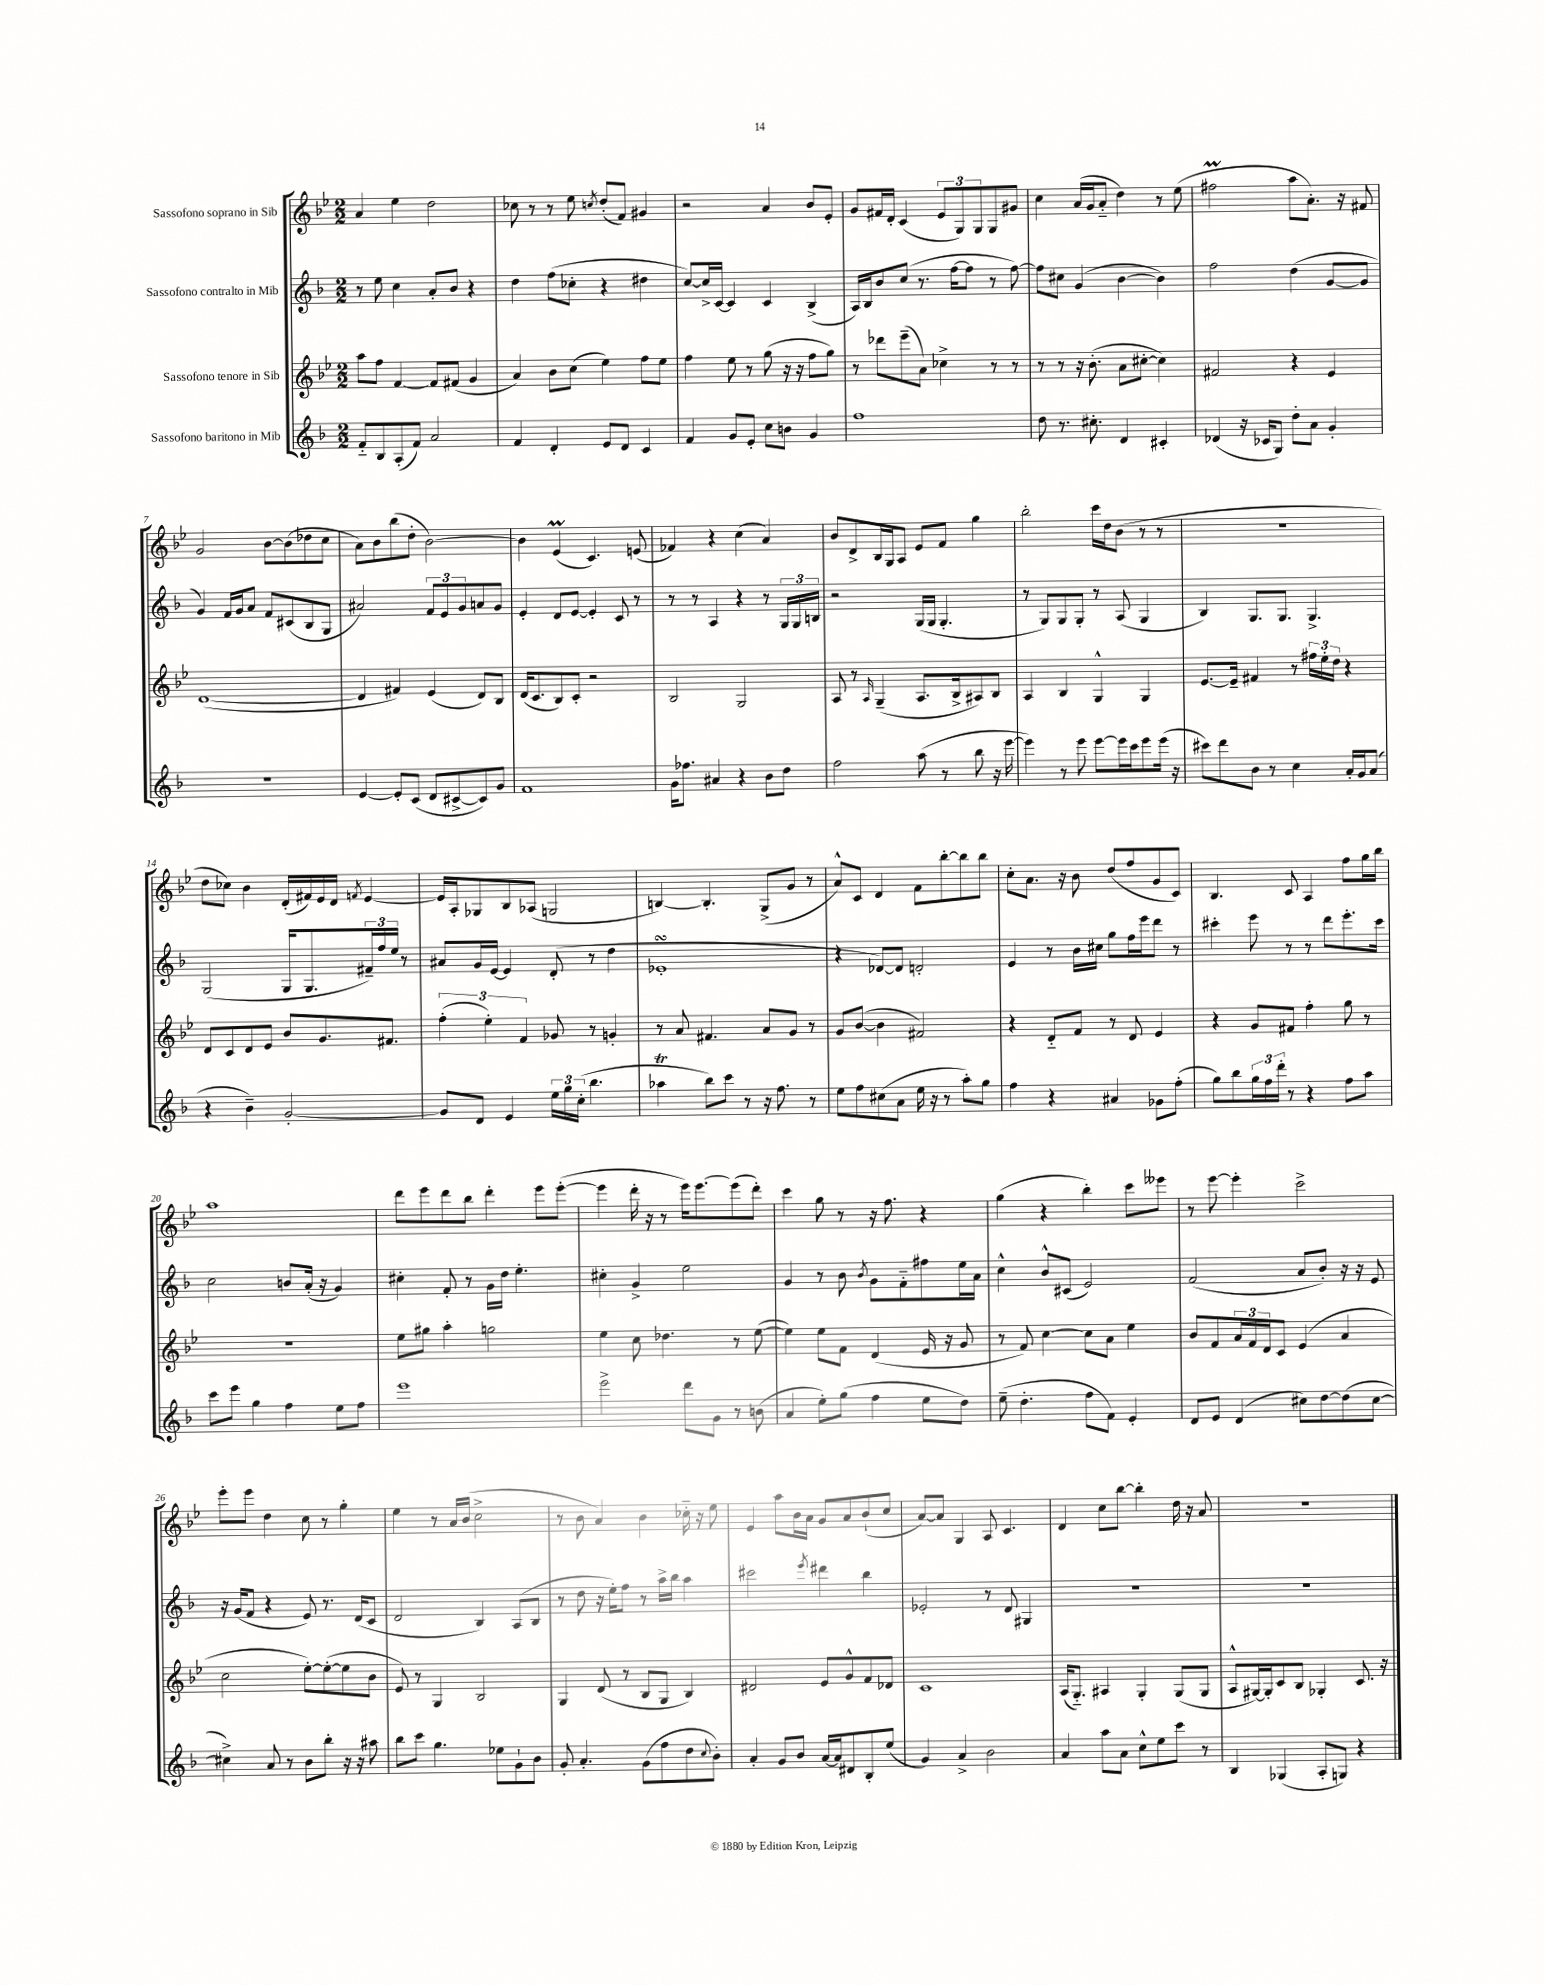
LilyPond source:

<<
\new StaffGroup <<
\new Staff = "s0" \with { instrumentName = "Sassofono soprano in Sib" } {
    \clef treble \key bes \major \numericTimeSignature \time 2/2
    a'4 ees''4 d''2 |
    ces''8 r8 r8 ees''8 \acciaccatura { c''8 } d''8-.( f'8) gis'4 |
    r2 a'4 bes'8 ees'8-. |
    g'8 fis'16 d'16-. c'4( \tuplet 3/2 { ees'8 g8) g8 } g8 gis'8 |
    c''4 a'16( g'16 a'8-_ d''4) r8 ees''8( |
    fis''2\prall a''8 a'8.-.) r16 fis'8 |
    g'2 bes'8~ bes'8( des''8 c''8 |
    a'8) bes'8 bes''8( d''8-. bes'2~) |
    bes'4 ees'4\prall( c'4.) e'8( |
    fes'4) r4 c''4( a'4) |
    bes'8 d'8-> bes16 g16 a8 ees'8 f'8 g''4 |
    bes''2-. c'''16 d''16 bes'8( r8 r8 |
    r1 |
    d''8 ces''8) bes'4 d'16-.( fis'16) ees'16 d'16 \acciaccatura { f'8 } ees'4~ |
    ees'16 a16-. ges8 bes8 aes8( g2 |
    b4~) b4.-. g8->( g'8 r8 |
    a'8-^) c'8 d'4 f'8 bes''8~-. bes''8 bes''8 |
    c''8-. a'8. r16 bes'8 d''8( f''8 g'8 c'8) |
    bes4. c'8 a4 f''8 g''16 bes''16 |
    a''1 |
    d'''8 ees'''8 d'''8 bes''8 d'''4-. ees'''8 ees'''8~-.( |
    ees'''4 d'''16-. r16 r8 ees'''16) ees'''8.~ ees'''8( d'''8-.) |
    c'''4 g''8 r8 r16 f''8. r4 |
    g''4( r4 bes''4-.) c'''8 eeses'''8 |
    r8 ees'''8~ ees'''4-. c'''2-> |
    ees'''8-. ees'''8 d''4 c''8 r8 g''4-. |
    ees''4 r8 a'16 bes'16( c''2-> |
    r8 bes'8 a'4) bes'4 ces''16-_ r16 ees''8 |
    ees'4 a''8 bes'16 a'16 g'8 a'8 bes'8-!( c''8 |
    a'8~) a'8 g4 a8 c'4. |
    d'4 c''8 bes''8~ bes''4-. d''16 r16 a'8 |
    R1 \bar "|." |
}
\new Staff = "s1" \with { instrumentName = "Sassofono contralto in Mib" } {
    \clef treble \key f \major \numericTimeSignature \time 2/2
    r8 e''8 c''4 a'8-. bes'8 r4 |
    d''4 f''8( ces''8-. r4 dis''4 |
    c''8~) c''16-> c'16~ c'4 c'4 bes4->( |
    a16) bes16 bes'8 c''8( r8. f''16~ f''8 r8 f''8~) |
    f''8 cis''8 g'4( bes'4~ bes'4) |
    f''2 d''4( g'8~ g'8 |
    g'4) f'16 g'16 a'8 f'8 cis'8( bes8 g8 |
    ais'2) \tuplet 3/2 { f'8 e'8 g'8 } a'8 g'8 |
    e'4-. d'8 e'8~ e'4-. c'8 r8 |
    r8 r8 a4 r4 r8 \tuplet 3/2 { g16 g16 b16 } |
    r2 g16( g16 g4.-. |
    r8 g8) g8 g8-. r8 a8( g4 |
    bes4) g8. g8. g4.-> |
    g2( g16 g8. \tuplet 3/2 { fis'16--) f''16 e''16 } r8 |
    ais'8 g'16 e'16~ e'4 d'8-.( r8 d''4 |
    ees'1-.\turn |
    r4 des'8~) des'8 d'2-. |
    e'4 r8 bes'16 cis''16 g''8 f''16 e'''16 d'''8 r8 |
    cis'''4-. e'''8 r8 r8 d'''8 e'''8.-. cis'''16 |
    c''2 b'8 a'16-.( r16 g'4) |
    cis''4-. f'8-. r8 g'16 d''16 e''4.-. |
    cis''4-. g'4-> e''2 |
    g'4 r8 bes'8 \acciaccatura { bes'8 } g'8 f'8-_ fis''8 e''16 a'16 |
    c''4-^ bes'8-^ cis'8( e'2) |
    f'2( a'8 bes'8-.) r16 r16 e'8 |
    r16 g'16( f'8 r4 e'8) r8. d'16( c'8 |
    d'2 bes4) a8( bes8 |
    r8 d''8 r16 e''16-.) f''8 r8 a''16-> bes''16 a''4 |
    cis'''2 \acciaccatura { e'''8 } dis'''4 bes''4 |
    ees'2-. r8 d'8 gis4 |
    R1 |
    R1 \bar "|." |
}
\new Staff = "s2" \with { instrumentName = "Sassofono tenore in Sib" } {
    \clef treble \key bes \major \numericTimeSignature \time 2/2
    a''8 f''8 f'4~ f'8 fis'8( g'4 |
    a'4) bes'8 c''8( ees''4) f''8 ees''8 |
    f''4 ees''8 r8 g''8( r16 r16 f''8 g''8) |
    r8 des'''8 ees'''8--( a'8) ces''4-> r8 r8 |
    r8 r8 r16 bes'8.-.( a'8 cis''8~-. cis''4) |
    fis'2 r4 ees'4 |
    d'1~( |
    d'4 fis'4) ees'4( d'8) bes8 |
    d'16( c'8. bes8) c'8-. r2 |
    bes2 g2 |
    a8 r8 \grace { a16 } g4--( a8. bes16-> ais8) bes8 |
    a4 bes4 g4-^ g4 |
    ees'8.~ ees'16-- fis'4 r8 \tuplet 3/2 { fis''16 ees''16-. d''16 } r4 |
    d'8 c'8 d'8 ees'8 bes'8 g'8. fis'8. |
    \tuplet 3/2 { f''4-.( ees''4-.) f'4 } ges'8 r8 g'4-. |
    r8 a'8 fis'4. a'8 g'8 r8 |
    g'8 bes'8~( bes'4 fis'2) |
    r4 d'8-_ f'8 r8 d'8 ees'4 |
    r4 g'8 fis'8 f''4-. g''8 r8 |
    r1 |
    ees''8 gis''8 a''4-. g''2 |
    ees''4 c''8 des''4. r8 ees''8~( |
    ees''4) ees''8 f'8 d'4( ees'16 r16 g'8 |
    r8 f'8) c''4~ c''8 a'8 ees''4 |
    bes'8 f'8 \tuplet 3/2 { a'16 f'16 d'16 } c'8 ees'4( a'4 |
    c''2 ees''8~-.) ees''8~-.( ees''8 bes'8 |
    ees'8) r8 g4 bes2 |
    g4 d'8( r8 bes8 g8 bes4) |
    dis'2 ees'8 g'8-^ f'8 des'8 |
    c'1 |
    a16( g8.-_) ais4 g4-. g8( g8 |
    a8-^ gis16~) gis16-. c'8 bes8 ges4-. c'8. r16 \bar "|." |
}
\new Staff = "s3" \with { instrumentName = "Sassofono baritono in Mib" } {
    \clef treble \key f \major \numericTimeSignature \time 2/2
    f'8-_ bes8 a8-.( f'8) a'2 |
    f'4 d'4-. e'8 d'8 c'4 |
    f'4 g'8 e'8-. c''8 b'8 g'4 |
    f''1 |
    d''8 r8. cis''8.-. d'4 cis'4-. |
    des'4( r16 ces'16 g8) d''8-. a'8 g'4-. |
    R1 |
    e'4~ e'8-. c'8( d'8 cis'8~-> cis'8) g'8 |
    f'1 |
    g'16 fes''8. ais'4 r4 bes'8 d''8 |
    f''2 a''8( r8 bes''8 r16 e'''16~ |
    e'''4) r8 e'''8 e'''8~ e'''16 c'''16 e'''8 e'''16( r16 |
    cis'''8) d'''8 bes'8 r8 c''4 a'16-. g'16 a'8( |
    r4 bes'4--) g'2~-. |
    g'8 d'8 e'4 \tuplet 3/2 { e''16 g''16 c''16-.( } bes''4. |
    aes''4\trill bes''8) c'''8 r8 r16 f''8. r8 |
    e''8 f''8 cis''8( a'8 e''16 r16 r8 a''8-.) g''8 |
    f''4 r4 ais'4 ges'8 f''8-.( |
    g''8) bes''8 \tuplet 3/2 { g''16 f''16 d'''16-. } r8 r4 f''8 a''8 |
    c'''8 e'''8 g''4 f''4 e''8 f''8 |
    e'''1 |
    e'''2-> d'''8 g'8 r8 b'8( |
    a'4 e''8-.) g''8( f''4 e''8 d''8) |
    e''8--( d''4.-. f''8 f'8) e'4-. |
    d'8 e'8 d'4( cis''8) d''8~ d''8( cis''8~ |
    cis''4->) a'8 r8 bes'8 bes''8-. r16 r16 ais''8 |
    bes''8 c'''8 g''4. ees''8 g'8-! bes'8 |
    g'8-. a'4.-. g'8( f''8 d''8 \appoggiatura { c''8 } bes'8-.) |
    a'4-. g'8 bes'8 a'16~ a'16 dis'8 bes8-. e''8( |
    g'4) a'4-> bes'2 |
    a'4 a''8 a'8 c''8-^ e''8 c'''8 r8 |
    bes4 ges4( a8-. g8) r4 \bar "|." |
}
>>
>>
